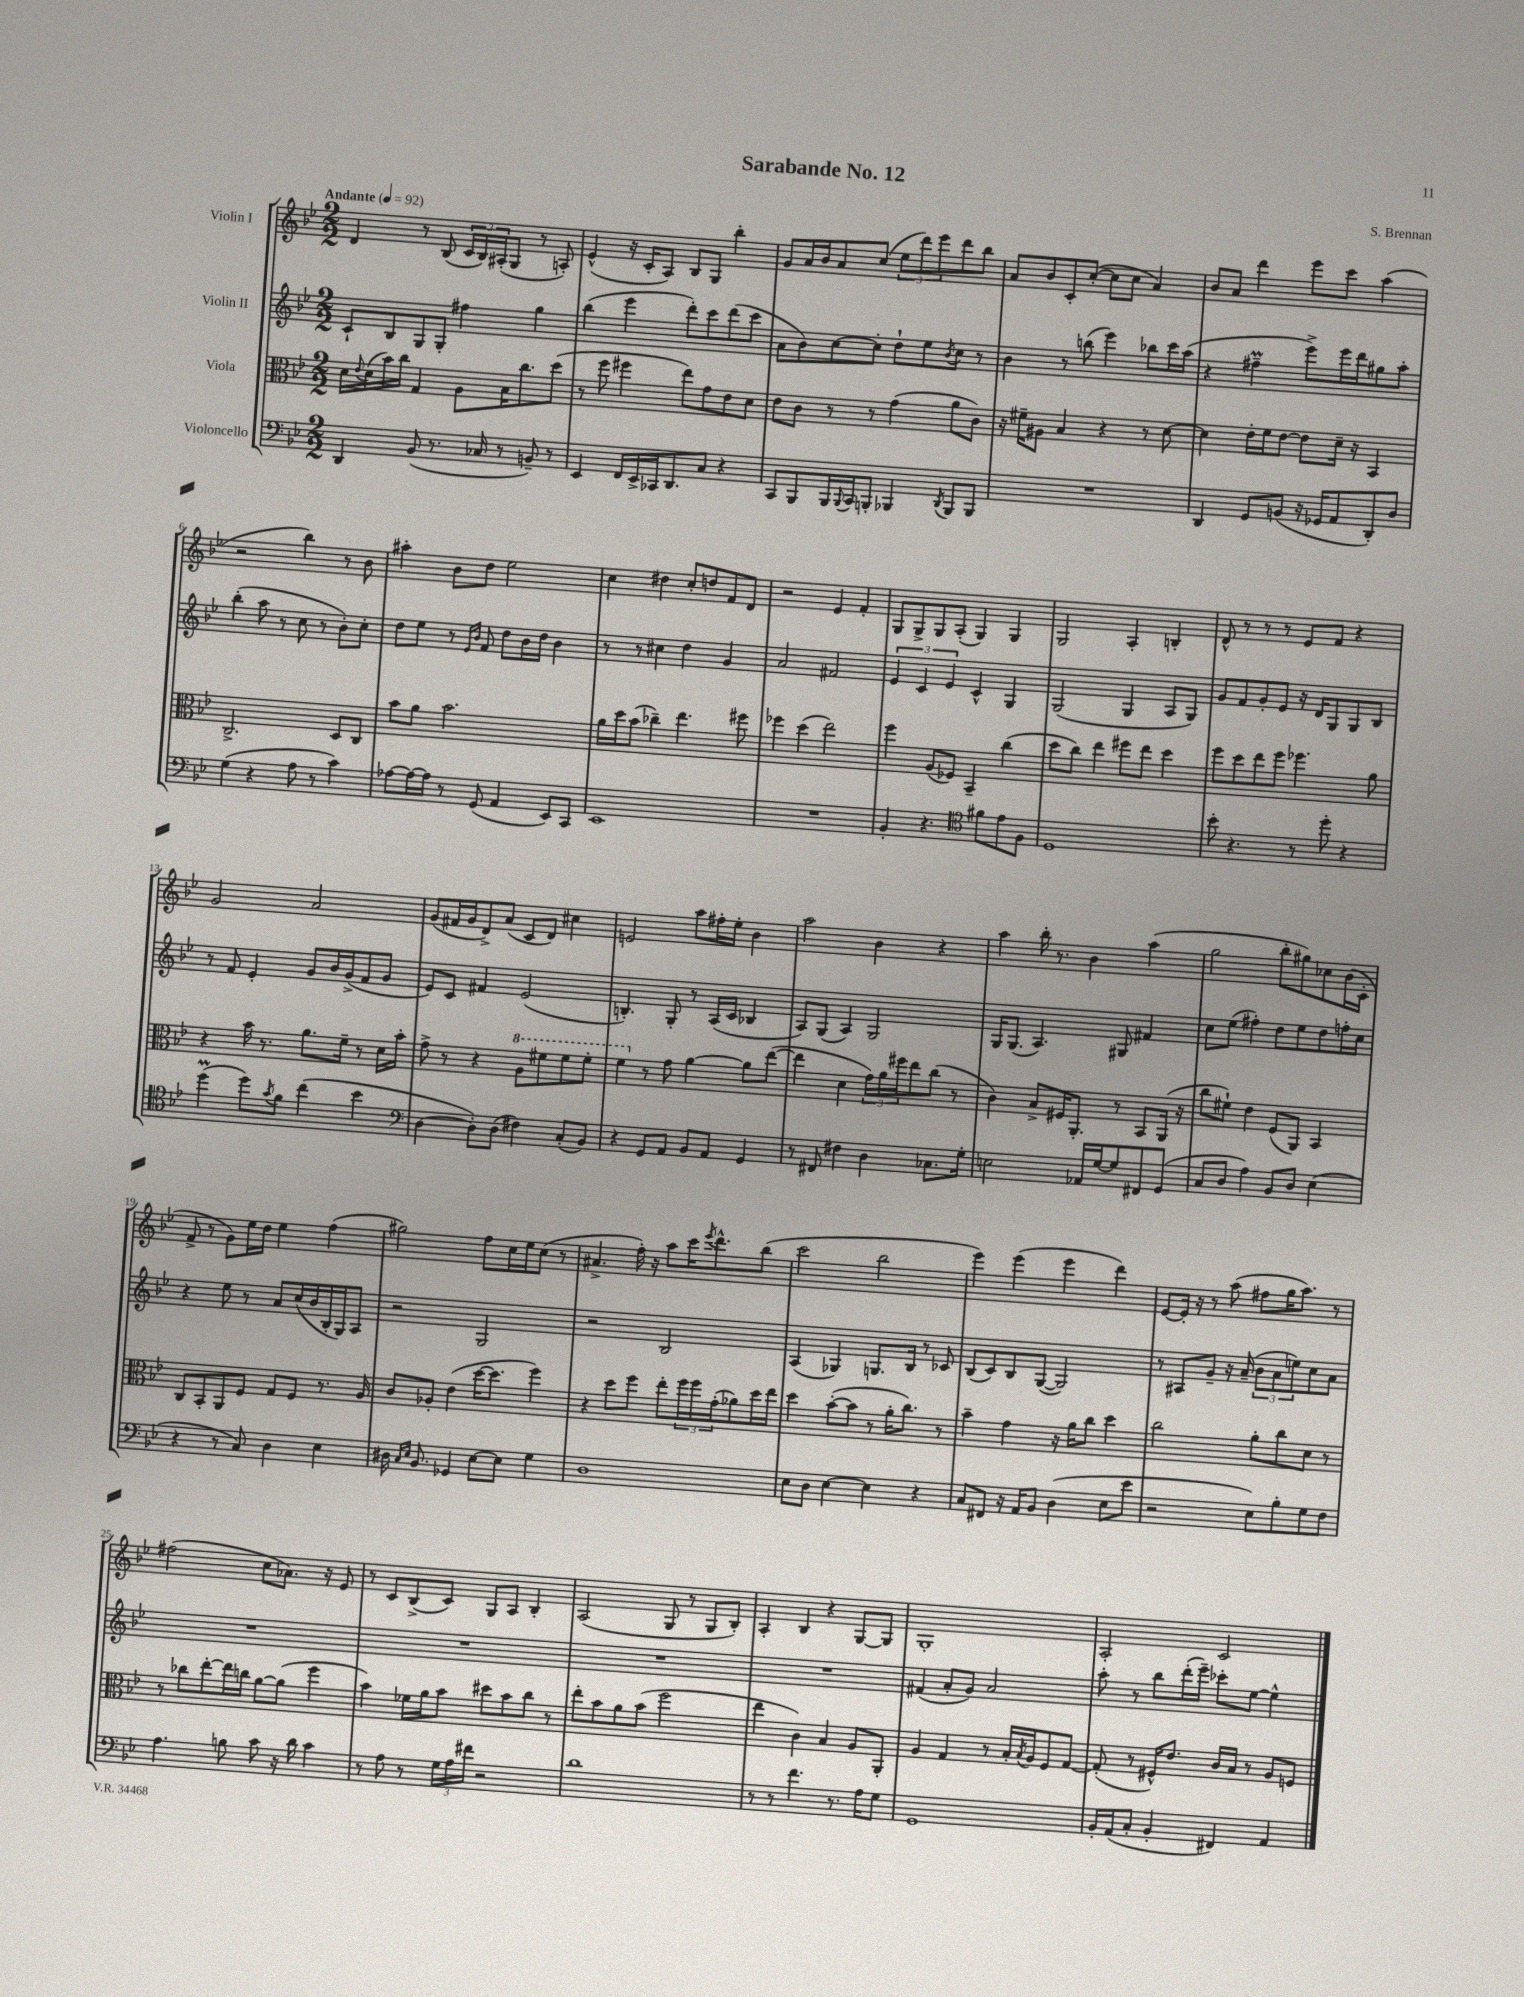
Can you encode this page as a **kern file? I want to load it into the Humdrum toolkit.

**kern	**kern	**kern	**kern
*staff4	*staff3	*staff2	*staff1
*clefF4	*clefC3	*clefG2	*clefG2
*k[b-e-]	*k[b-e-]	*k[b-e-]	*k[b-e-]
*M2/2	*M2/2	*M2/2	*M2/2
*MM92	*MM92	*MM92	*MM92
4DD	16d	8c`	4d
.	8qqe-	.	.
.	(16d	.	.
.	16b-)	8B-	.
.	16cc	.	.
(8BB-	4G	8G	8r
8.r	.	8G'	(8B-
.	8A	4ff#	24c
.	.	.	24B-)
16C-	.	.	.
.	.	.	(24A#'
8r	16B-	.	8G
.	8.cc	.	.
8BB~)	.	4gg	8r
8r	(8dd	.	8A')
=	=	=	=
4EE-	8r	(4bb-	(4e-^^
.	8ff	.	.
16FF	4ff#	4eee-	16r
16EE-^	.	.	16c'
16CC-	.	.	8A)
8.DD	.	.	.
.	8ee-)	8ddd')	8B-
8C	8g	8ccc	8G
4r	8e-	(8ddd	4bb-'
.	8d	8ccc	.
=	=	=	=
8CC	8e-	8a	8g
8BBB-	8c	8b-)	16a
.	.	.	16b-
16BBB-	8r	[8cc	8a
8qqBBB-	.	.	.
16CC	.	.	.
8BBB'	8r	8cc']	(8cc
4BBB-	(4g	8dd`	12ee-
.	.	.	12ddd)
.	.	8ee-	.
.	.	.	12eee-
8qDD	.	8qb-	.
8BBB-	8a	8cc	8ddd
8BBB-	8c)	8r	8bb-
=	=	=	=
1r	16r	4b-	8a
.	16f#~	.	.
.	8A#	.	8b-
.	4B-	8r	8c'
.	.	(8bb	([8cc'
.	4r	4eee-)	8cc]
.	.	.	8cc
.	8r	8bb-	4a)
.	[8d	16ccc	.
.	.	(16aa	.
=	=	=	=
4DD	4d]	4r	8b-
.	.	.	8a
8GG	16e-'	4ff#~	4ddd
.	16f	.	.
(8BB	[8e-	.	.
16r	8e-]	8eee-^)	8eee-
16GG-	.	.	.
8AA	16d~	16eee-	8ccc
.	16r	16ddd	.
8DD')	4BB-	8gg#	(4aa
8D	.	8aa'	.
=	=	=	=
(4G	2.C^	(4bb-'	2r
4r	.	8aa	.
.	.	8r	.
8A	.	8cc	4bb-)
8r	.	8r	.
4c)	8D	8b-')	8r
.	8C	8cc'	8b-
=	=	=	=
[8A-	8b-	8dd	4aa#'
16A-_	8a	8ee-	.
16A-]	.	.	.
8r	2.b-	8r	8b-
.	.	16qqe-	.
.	.	16qqb-	.
(8GG	.	8f	8dd
4AA	.	8dd	2ee-
.	.	16b-	.
.	.	16dd	.
8EE-)	.	4b-	.
8CC	.	.	.
=	=	=	=
1EE-	16a	8r	4cc
.	16dd	.	.
.	(8b-	8r	.
.	4cc-~)	4cc#	4dd#
.	4.ee-	4dd	8cc'
.	.	.	8dd
.	.	4g	8f
.	8ff#	.	8d
=	=	=	=
1r	4ff-	2a	2r
.	(4dd	.	.
.	2ee-)	2f#	4e-
.	.	.	4f'
=	=	=	=
4BB-'	4ff	6e-	8G
.	.	.	8G^
.	.	6c	.
4.r	(8A	.	8G
.	.	6e-	.
.	8F-)	.	(8A'
.	4BB-~	4c^^	4G)
*clefC4	*	*	*
8f#	.	.	.
8e-	(4cc	4G	4G
8F	.	.	.
=	=	=	=
1D	8dd	(2G	2G
.	8cc)	.	.
.	4ee-	.	.
.	8ff#	4G	4A'
.	8ee-	.	.
.	4dd	8A	4B'
.	.	8G)	.
=	=	=	=
8b-'	8ff	8g	8d^^
4.r	8dd	8f	8r
.	8ee-	8g'	8r
.	8ff	8e-	8r
8r	4.ff-	16r	8e-
.	.	16d	.
8dd'	.	8G	8f
4r	.	8G	4r
.	8a	8B-	.
=	=	=	=
(4dd	4r	8r	2g
.	.	8f	.
8dd)	16b-	4e-'	.
.	8.r	.	.
8qg	.	.	.
8f	.	.	.
(4cc	8.a	8g	2a
.	.	16b-	.
.	16f~	(16g^	.
4b-	8r	8f	.
.	16d	8g	.
.	16b-'	.	.
=	=	=	=
*clefF4	*	*	*
[4D	8g^	8e-)	(8g
.	8r	8c	16f#
.	.	.	16g
8D'])	4r	4f#	8d^)
(8D	.	.	(8a
4F#)	8a	(2e-	8c
.	8ff#	.	8d)
(8C'	8ff#	.	4cc#
8BB-)	8ff#'	.	.
=	=	=	=
4r	4ff	4.B')	2e
8GG	8r	.	.
8AA	8g	8G'	.
8BB-	[4a	8r	8aa
8AA	.	(16A	16ff#'
.	.	16c	16ee-'
4GG	8a]	4B-	4b-
.	([8ee-	.	.
=	=	=	=
8r	4ee-]	8A)	2aa
8FF#	.	(8G	.
4F#	4d	4A)	.
4D	24g)	2G	4b-
.	24a	.	.
.	24ff#	.	.
.	8ee-	.	.
8.C-	(8cc	.	4r
.	8r	.	.
16G'	.	.	.
=	=	=	=
2E	4c)	16G	4aa
.	.	(8.G	.
.	8B-^	4.A)	16bb-'
.	.	.	8.r
.	16F#	.	.
.	8.AA'	.	.
16AA-	.	.	4b-
[16G	.	.	.
8G]	8r	8G#	.
8FF#	8BB-	4f#	(4aa
(8GG	(16AA	.	.
.	16r	.	.
=	=	=	=
8C	8cc	8cc	2gg
8D	8f#`)	(8ee-	.
4A)	4e-	4ff#')	.
8BB-	(8F	8dd	8bb-'
8D	8AA)	8ee-	8gg#)
(4E-	4BB-	8dd	8cc-
.	.	16ff'	(16b-
.	.	16cc	16c'
=	=	=	=
4r	8C	4r	8f^
.	8BB-'	.	8r
8r	8AA	8ee-	8g)
8C)	8F	8r	16ee-
.	.	.	16dd
4D	8G	8a	4ee-
.	8F	(16cc	.
.	.	16b-	.
4E-	8.r	16B-'	(4ff
.	.	16G)	.
.	.	8A	.
.	16A	.	.
=	=	=	=
16D#	8c	2r	2gg#)
16qqC	.	.	.
16qqE-	.	.	.
8.BB-	.	.	.
.	8A-'	.	.
4GG-	(4e-	.	.
[8E-	[16dd	2G	8ff
.	8.dd]	.	.
8E-]	.	.	16cc
.	.	.	16ee-
4G	4ff)	.	(8cc
.	.	.	8r
=	=	=	=
1D	4r	2r	4.a#^
.	8dd	.	.
.	8ff	.	16ff')
.	.	.	16r
.	8ee-'	2B-	8aa
.	24ff	.	16ccc
.	24ff	.	.
.	.	.	8qeee-
.	.	.	8.ddd^^
.	(24g'	.	.
.	8a-)	.	.
.	16dd	.	(8bb-
.	16ee-	.	.
=	=	=	=
8E-	4dd	(4A	2ccc
8D	.	.	.
[4E-	([8b-'	4G-)	.
.	8b-]	.	.
4E-]	8r	8.G	2bb-
.	16a'	.	.
.	8.cc)	16B-	.
4r	.	8r	.
.	8r	8c-	.
=	=	=	=
8C	4b-~	(8B-	4eee-)
8FF#	.	8c)	.
16r	4g	8B-	(4eee-
16AA	.	.	.
8BB-	.	([8G	.
(4D	16r	2G])	4eee-
.	16a	.	.
.	8cc	.	.
8E-	4dd	.	4ddd)
8e-	.	.	.
=	=	=	=
2r	2cc	8r	[8e-
.	.	8A#	16e-']
.	.	.	16r
.	.	8g~	8r
.	.	16r	(8aa
.	.	(16a~	.
8E-)	8a'	12b-	8ff#
.	.	12a	.
8B-'	8cc	.	16gg
.	.	12ee)	.
.	.	.	8.aa)
8G	8d	8cc	.
8F	8r	8a	8r
=	=	=	=
4.A	8r	1r	(2ff#
.	8cc-	.	.
.	[8ee-'	.	.
8B	16ee-]	.	.
.	16cc	.	.
8c	[8a	.	8cc
16r	(8a]	.	8.a-)
16d	.	.	.
4c	4ff	.	.
.	.	.	16r
.	.	.	8e-
=	=	=	=
8r	4b-)	1r	8r
8A	.	.	8c
8r	16f-	.	(8B-^
.	16a	.	.
24G	8b-	.	8c)
24A	.	.	.
24f#	.	.	.
2r	8dd#	.	8G
.	8b-	.	8A
.	8cc	.	4B-'
.	8r	.	.
=	=	=	=
1d	8ee-'	1r	(2A
.	8b-	.	.
.	8a	.	.
.	(8b-	.	.
.	2ff	.	8G
.	.	.	8r
.	.	.	8G
.	.	.	8B-')
=	=	=	=
8r	4ee-	1r	4A'
8r	.	.	.
4.f	4c)	.	4B-
.	4B-	.	4r
8.r	.	.	.
.	8A	.	[8G
16A	.	.	.
8G	8AA'	.	8G]
=	=	=	=
1GG	4A	(4f#	1G'
.	4G	8a'	.
.	.	8g)	.
.	8r	2a	.
.	16B-'	.	.
.	8qB-	.	.
.	16A	.	.
.	8F	.	.
.	[8G	.	.
=	=	=	=
16BB-'	(8G']	8aa'	2A'
(16AA	.	.	.
8C'	8r	8r	.
4BB-'	16F#^^)	8bb-	.
.	8.e-	.	.
.	.	(16ddd'	.
.	.	16eee-~)	.
4FF#)	16c	8ccc-'	2c
.	16B-	.	.
.	8r	[8ee-	.
4AA	8A	4ee-^^]	.
.	8F	.	.
==	==	==	==
*-	*-	*-	*-
